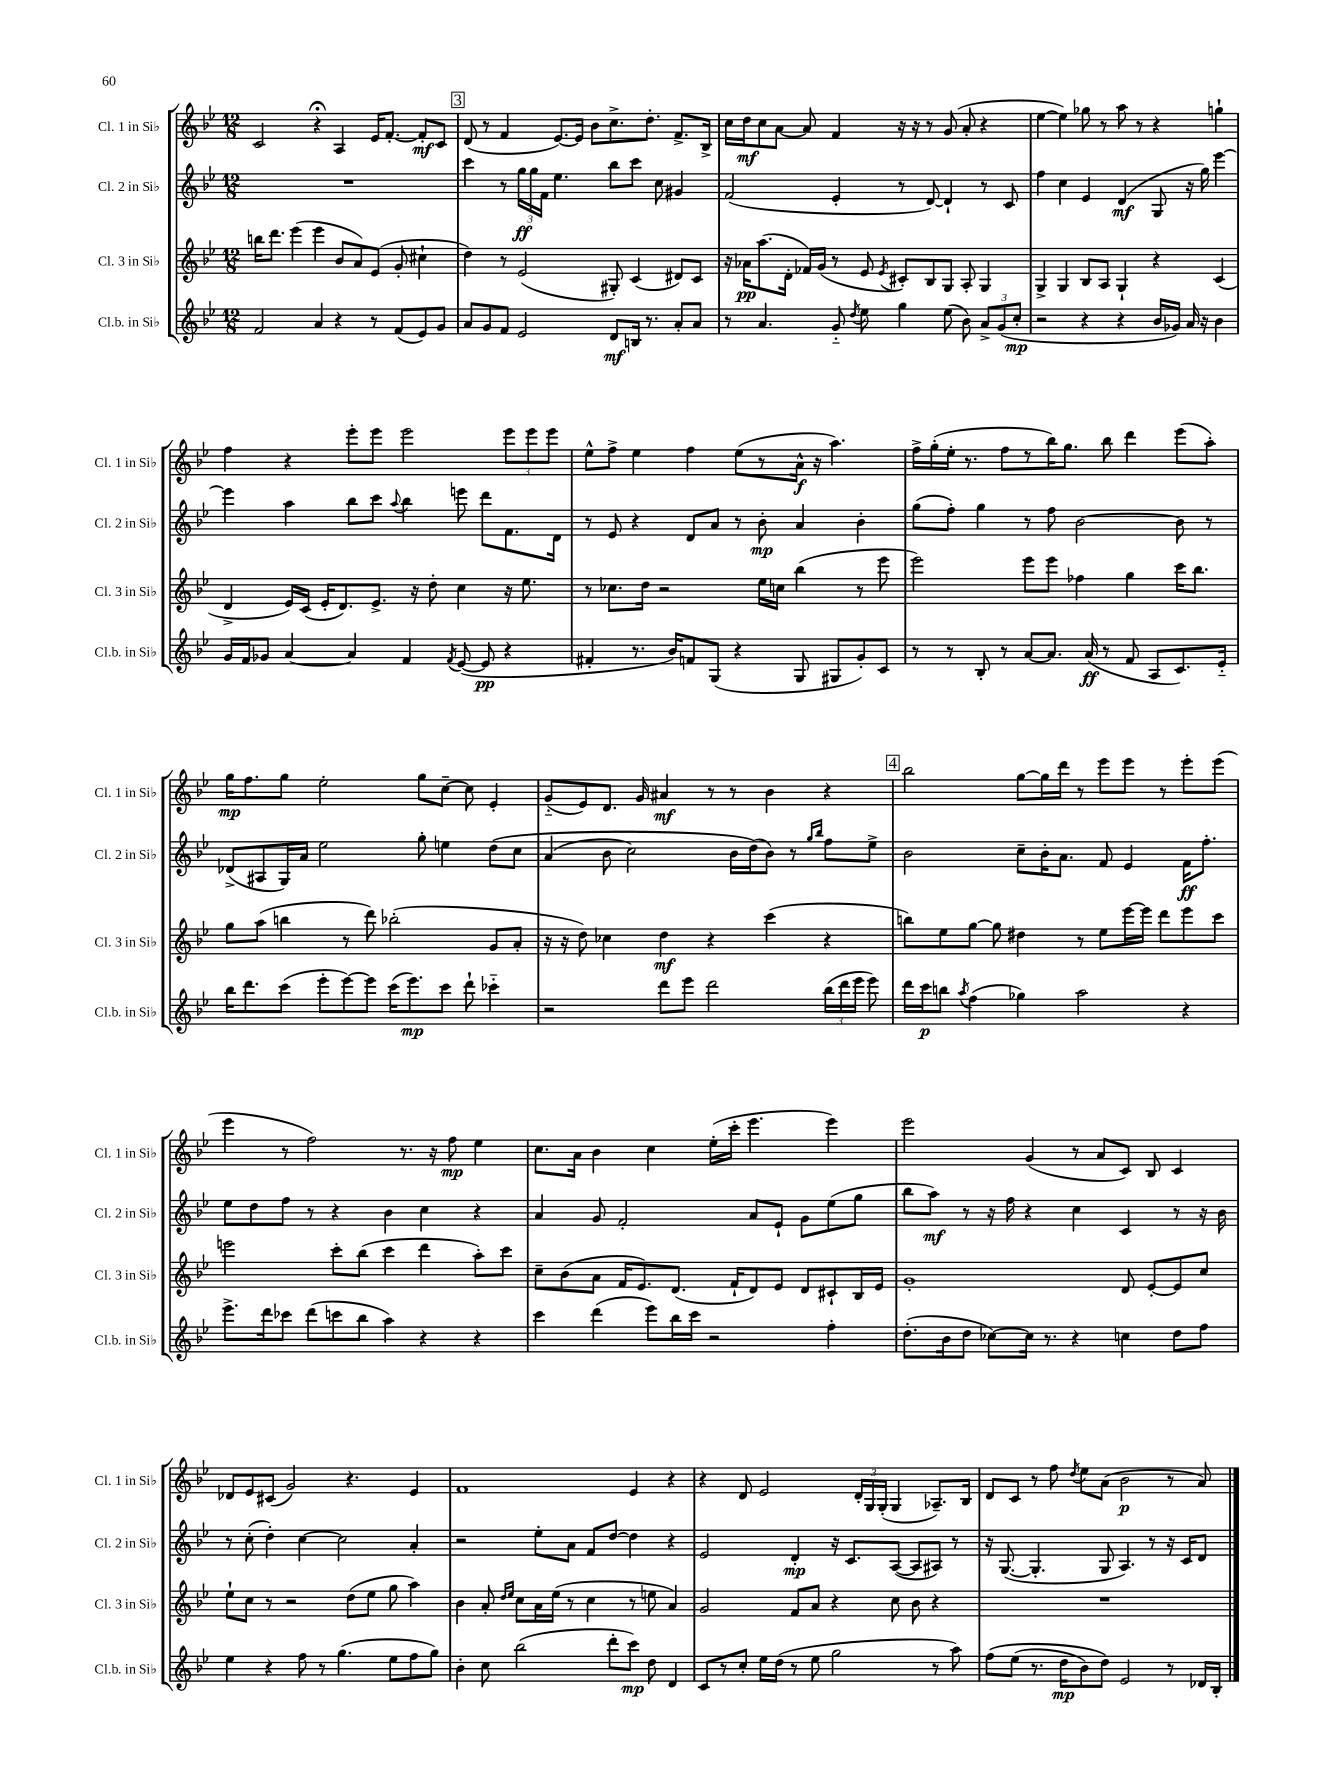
<<
\new StaffGroup <<
\new Staff = "s0" \with { instrumentName = "Cl. 1 in Sib" shortInstrumentName = "Cl. 1 in Sib" } {
    \clef treble \key bes \major \numericTimeSignature \time 12/8
    \autoBeamOff c'2 r4\fermata a4 ees'16[ f'8.]~-. f'8[-.\mf c'8] |
    \mark \markup { \box "3" } d'8( r8 f'4 ees'8.[~) ees'16] bes'8[ c''8.-> d''8.]-. f'8.[-> bes16]-> |
    c''16[ d''16\mf c''8 a'8]~ a'8 f'4 r16 r16 r8 g'8( a'8-. r4 |
    ees''4~ ees''4) ges''8 r8 a''8 r8 r4 g''4-! |
    f''4 r4 ees'''8[-. ees'''8] ees'''2 \tuplet 3/2 { ees'''8[ ees'''8 ees'''8] } |
    ees''8[-^ f''8]-> ees''4 f''4 ees''8[( r8 a'16]-^\f r16 a''4.) |
    f''16[-> g''16-.( ees''16]-. r8. f''8[ r8 bes''16) g''8.] bes''8 d'''4 ees'''8[( a''8]-.) |
    g''16[\mp f''8. g''8] ees''2-. g''8[ c''8]~-- c''8 ees'4-. |
    g'8[-_( ees'8) d'8.] g'16 ais'4\mf r8 r8 bes'4 r4 |
    \mark \markup { \box "4" } bes''2 g''8[~ g''16 d'''16] r8 ees'''8[ ees'''8] r8 ees'''8[-. ees'''8]( |
    ees'''4 r8 f''2) r8. r16 f''8\mp ees''4 |
    c''8.[ a'16] bes'4 c''4 ees''16[-.( c'''16]-. ees'''4. ees'''4) |
    ees'''2 g'4( r8 a'8[ c'8]) bes8 c'4 |
    des'8[ ees'8 cis'8]( g'2) r4. ees'4 |
    f'1 ees'4 r4 |
    r4 d'8 ees'2 \tuplet 3/2 { d'16[-. g16 g16]-.( } g4 aes8.[--) bes16] |
    d'8[ c'8] r8 f''8 \acciaccatura { d''8 } ees''8[ a'8]( bes'2\p r8 a'8) \bar "|." |
}
\new Staff = "s1" \with { instrumentName = "Cl. 2 in Sib" shortInstrumentName = "Cl. 2 in Sib" } {
    \clef treble \key bes \major \numericTimeSignature \time 12/8
    \autoBeamOff R1. |
    \mark \markup { \box "3" } c'''4 r8 \tuplet 3/2 { g''16[\ff g''16 f'16] } ees''4. bes''8[ c'''8] c''8 gis'4 |
    f'2( ees'4-. r8 d'8~) d'4-! r8 c'8 |
    f''4 c''4 ees'4 d'4\mf( g8 r16 g''16) ees'''4~ |
    ees'''4 a''4 bes''8[ c'''8] \appoggiatura { a''8 } bes''4 e'''8 d'''8[ f'8. d'16] |
    r8 ees'8 r4 d'8[ a'8] r8 bes'8-.\mp a'4 bes'4-. |
    g''8[( f''8]-.) g''4 r8 f''8 bes'2~ bes'8 r8 |
    des'8[->( ais8 g16) a'16] ees''2 g''8-. e''4 d''8[\( c''8] |
    a'4( bes'8 c''2) bes'16[ d''16(\) bes'8]) r8 \grace { g''16[ bes''16] } f''8[ ees''8]-> |
    \mark \markup { \box "4" } bes'2 c''8[-- bes'16-. a'8.] f'8 ees'4 f'16[\ff f''8.]-. |
    ees''8[ d''8 f''8] r8 r4 bes'4 c''4 r4 |
    a'4 g'8 f'2-. a'8[ ees'8]-! g'8[ ees''8( g''8] |
    bes''8[ a''8]\mf) r8 r16 f''16 r4 c''4 c'4 r8 r16 bes'16 |
    r8 c''8-.( d''4-.) c''4~ c''2 a'4-. |
    r2 ees''8[-. a'8] f'8[ d''8]~ d''4 r4 |
    ees'2 d'4-.\mp r16 c'8.[ a8]~( a8[ ais8]) r8 |
    r16 g8.~( g4.-. g8 a4.) r8 r16 c'16[ d'8] \bar "|." |
}
\new Staff = "s2" \with { instrumentName = "Cl. 3 in Sib" shortInstrumentName = "Cl. 3 in Sib" } {
    \clef treble \key bes \major \numericTimeSignature \time 12/8
    \autoBeamOff b''16[ d'''8.] ees'''4( ees'''4 bes'8[ a'8) ees'8]( g'8-. cis''4-! |
    \mark \markup { \box "3" } d''4) r8 ees'2( gis8-.) c'4( dis'8[) c'8] |
    r16 aes'16[\pp a''8.( d'16]-. fes'16[) g'16]( r8 ees'8 \acciaccatura { ees'8 } cis'8[-.) bes8 g8] a8-. g4 |
    g4-> g4 bes8[ a8] g4-! r4 c'4( |
    d'4-> ees'16[) c'16]( ees'16[-. d'8.) ees'8.]-> r16 d''8-. c''4 r16 ees''8. |
    r8 ces''8.[ d''16] r2 ees''16[ c''16] bes''4( r8 ees'''8 |
    ees'''2) ees'''8[ ees'''8] fes''4 g''4 c'''16[ bes''8.] |
    g''8[ a''8]( b''4 r8 d'''8) bes''2-.( g'8[ a'8]-. |
    r16 r16 d''8) ces''4 d''4\mf r4 c'''4( r4 |
    \mark \markup { \box "4" } b''8[) ees''8 g''8]~ g''8 dis''4 r8 ees''8[ ees'''16~ ees'''16] d'''8[ ees'''8 c'''8] |
    e'''2 c'''8[-. bes''8]( c'''4 d'''4 a''8[-.) c'''8] |
    c''8[-- bes'8( a'8] f'16[ ees'8.) d'8.]( f'16[-! d'8) ees'8] d'8[ cis'8-! bes16 ees'16] |
    g'1-. d'8 ees'8[~-. ees'8 c''8] |
    ees''8[-! c''8] r8 r2 d''8[( ees''8] g''8 a''4) |
    bes'4 a'8-. \grace { d''16[ ees''16] } c''8[ a'16 ees''16]( r8 c''4 r8 e''8 a'4) |
    g'2 f'8[ a'8] r4 c''8 bes'8 r4 |
    R1. \bar "|." |
}
\new Staff = "s3" \with { instrumentName = "Cl.b. in Sib" shortInstrumentName = "Cl.b. in Sib" } {
    \clef treble \key bes \major \numericTimeSignature \time 12/8
    \autoBeamOff f'2 a'4 r4 r8 f'8[( ees'8) g'8] |
    \mark \markup { \box "3" } a'8[ g'8 f'8] ees'2 d'8[\mf b16] r8. a'8[-. a'8] |
    r8 a'4. g'8-_ \acciaccatura { d''8 } ees''8 g''4 ees''8( bes'8) \tuplet 3/2 { a'8[-> g'8( c''8]-.\mp } |
    r2 r4 r4 bes'16[ ges'16]) a'16 r16 bes'4 |
    g'16[ f'16 ges'8] a'4~ a'4 f'4 \acciaccatura { f'8 } ees'8~( ees'8\pp r4 |
    fis'4-. r8. bes'16[) f'8 g8]( r4 g8 gis8[ g'8-.) c'8] |
    r8 r8 bes8-. r8 a'8[~ a'8.] a'16\ff( r8 f'8 a8[ c'8.) ees'16]-_ |
    bes''16[ d'''8. c'''8]( ees'''8[-. ees'''8~) ees'''8] c'''16[( ees'''8.\mp) c'''8] d'''8-! ces'''4-_ |
    r2 d'''8[ ees'''8] d'''2 \tuplet 3/2 { bes''16[( d'''16 ees'''16] } ees'''8) |
    \mark \markup { \box "4" } d'''16[ c'''16\p b''8] \acciaccatura { a''8 } f''4( ges''4) a''2 r4 |
    ees'''8.[-> d'''16 ces'''8] d'''8[( c'''8 bes''8] a''4) r4 r4 |
    c'''4 d'''4( ees'''8[) bes''16 c'''16] r2 f''4-. |
    d''8.[-.( bes'16 d''8] ces''8[~) ces''16] r8. r4 c''4 d''8[ f''8] |
    ees''4 r4 f''8 r8 g''4.( ees''8[ f''8 g''8]) |
    bes'4-. c''8 bes''2( d'''8[-. c'''8]\mp) d''8 d'4 |
    c'8[ r8 c''8]-. ees''16[ d''16]( r8 ees''8 g''2 r8 a''8) |
    f''8[\( ees''8]( r8. d''16[\mp bes'8) d''8]\) ees'2 r8 des'16[ bes16]-. \bar "|." |
}
>>
>>
\layout { \context { \Score \remove "Bar_number_engraver" } }
